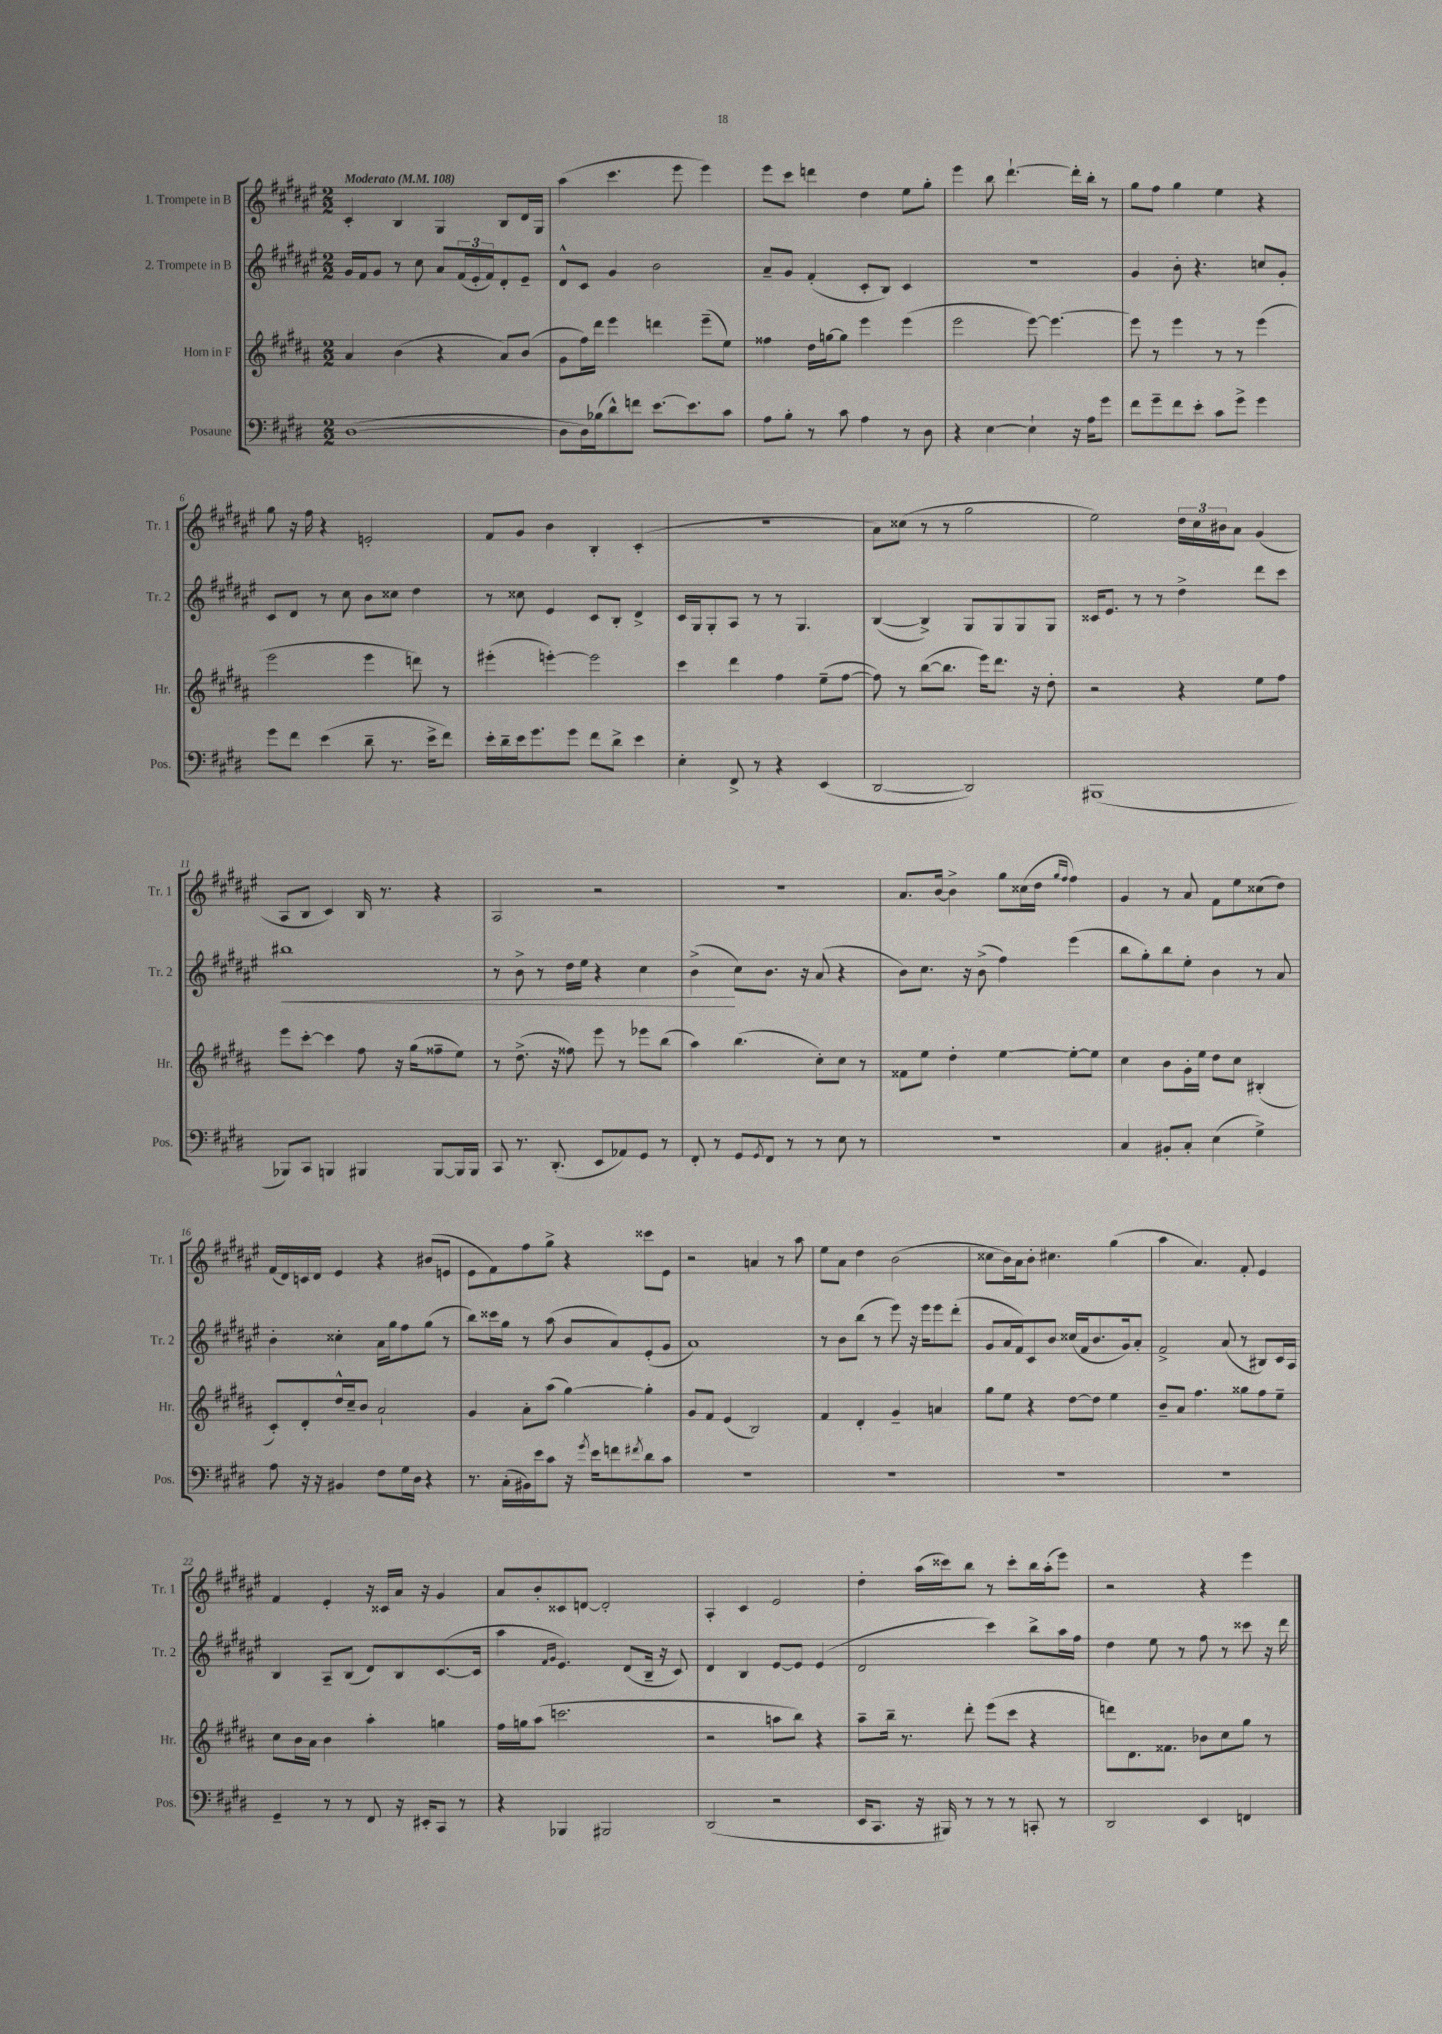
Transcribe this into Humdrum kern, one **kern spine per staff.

**kern	**kern	**kern	**kern
*staff4	*staff3	*staff2	*staff1
*clefF4	*clefG2	*clefG2	*clefG2
*k[f#c#g#d#]	*k[f#c#g#d#a#]	*k[f#c#g#d#a#e#]	*k[f#c#g#d#a#e#]
*M2/2	*M2/2	*M2/2	*M2/2
*MM108	*MM108	*MM108	*MM108
([1D#	4a#/	16g#/LL	4c#'/
.	.	16f#/J	.
.	.	8g#/J	.
.	(4b\	8r	4B/
.	.	8cc#\	.
.	4r	8a#/L	4G#/
.	.	(24f#/L	.
.	.	24e#'/	.
.	.	24f#/J)	.
.	8a#/L)	8d#'/	8B/L
.	(8b/J	8e#~/J	16d#/L
.	.	.	16G#/JJ
=	=	=	=
8D#\]L	8g#\L	8d#^^/L	(4aa#\
16D#\L)	16ff#\L)	8c#/J	.
(16B-\J	16ddd#\JJ	.	.
8d#^^\)	4eee\	4g#/	4.ccc#\
8f\J	.	.	.
[8.e\L	4ddd\	2b\	.
.	.	.	8eee#\
8.e\]	.	.	.
.	(8eee~\L	.	4eee#\)
8c#\J	8ee\J)	.	.
=	=	=	=
8A\L	4ff##\	8a#~/L	8eee#\L
8B'\J	.	8g#/J	8ccc#\J
8r	16dd#\LL	(4f#'/	4ddd\
.	[16gg\J	.	.
8c#\	8gg\]J	.	.
4A\	4eee\	8c#'/L	4dd#\
.	.	8B/J)	.
8r	(4eee\	4c#/	8ee#\L
8D#\	.	.	8gg#'\J
=	=	=	=
4r	2eee\	1r	4eee#\
[4E\	.	.	8bb\
.	.	.	[4.ddd#`\
4E`\]	[8eee\)	.	.
.	4.eee\_	.	.
16r	.	.	16ddd#'\]LL
16A\LK	.	.	16bb'\JJ
8g#\J	.	.	8r
=	=	=	=
8f#\L	8eee\]	4g#/	8gg#\L
8g#~\	8r	.	8ff#\J
8f#\	4eee\	8b'\	4gg#\
8e'\J	.	4.r	.
8c#\L	8r	.	4ee#\
8g#^\J	8r	.	.
4g#\	(4eee\	8cc/L	4r
.	.	8g#'/J	.
=	=	=	=
8g#\L	2eee\	8c#/L	8gg#\
8f#\J	.	8d#/J	16r
.	.	.	16ff#\
(4e\	.	8r	4r
.	.	8cc#\	.
8d#~\	4eee\	8b\L	2e'/
8.r	.	8cc##\J	.
.	8ddd\)	4dd#\	.
16e^\LK	.	.	.
8f#\J)	8r	.	.
=	=	=	=
16e'\LL	(4eee#'\	8r	8f#/L
16d#~\	.	.	.
16e\J	.	8cc##\	8g#/J
8.g#\	.	.	.
.	[4eee'\)	4e#/	4b\
8g#\J	.	.	.
8f#\L	2eee\]	8c#/L	4B'/
8d#^\J	.	8B'/J	.
4e\	.	4d#^/	(4c#'/
=	=	=	=
4E'\	4ccc#\	16c#/LL	1r
.	.	16G#/J	.
.	.	8G#'/	.
8FF#^/	4ddd#\	8A#/J	.
8r	.	8r	.
4r	4ff#\	8r	.
.	.	4.G#/	.
(4EE/	(8ee~\L	.	.
.	[8ff#\J	.	.
=	=	=	=
[2DD#/	8ff#\])	([4B/	8a#\L)
.	8r	.	(8cc##\J
.	([8bb\L	4B^/])	8r
.	8.bb\]J	.	8r
2DD#/])	.	8G#/L	2gg#\
.	16eee\LK)	.	.
.	8.ddd#\J	8G#/	.
.	.	8G#/	.
.	16r	.	.
.	8dd#'\	8G#/J	.
=	=	=	=
(1BBB#	2r	16c##/LK	2ee#\)
.	.	8.e#/J	.
.	.	8r	.
.	.	8r	.
.	4r	4dd#^\	24dd#\LL
.	.	.	24cc#\
.	.	.	24b#\J
.	.	.	8a#\J
.	8ee\L	8ddd#\L	(4g#/
.	8ff#\J	8ccc#\J	.
=	=	=	=
8BBB-/L)	8eee\L	1bb#	8A#/L
8CC#/J	[8ccc#'\J	.	8B/J
4BBB/	4ccc#\]	.	4c#/)
4BBB#/	8ff#\	.	16B/
.	.	.	8.r
.	16r	.	.
.	(16gg#\LK	.	.
[8BBB#/L	8ff##~\	.	4r
16BBB#/]L	8ee\J)	.	.
16BBB#/JJ	.	.	.
=	=	=	=
8CC#/	8r	8r	2A#/
8.r	(8.dd#^\	8b^\	.
.	.	8r	.
(8.DD#'/	16r	.	.
.	8ff##\)	16dd#\LL	.
.	.	16ee#\JJ	.
8EE/L	8eee\	4r	2r
8AA-/)	8r	.	.
8GG#/J	8eee-\L	4cc#\	.
8r	(8bb\J	.	.
=	=	=	=
8FF#'/	4aa#\)	(4b^\	1r
8r	.	.	.
8GG#/L	(4.bb\	8cc#\L)	.
8qGG#/	.	.	.
8FF#/J	.	8.b\J	.
8r	.	.	.
.	.	16r	.
8r	8cc#'\L)	(8a#/	.
8E\	8cc#\J	4r	.
8r	8r	.	.
=	=	=	=
1r	8f##\L	8b\L)	8.a#/L
.	8ee\J	8.cc#\J	.
.	.	.	[16b/Jk
.	4dd#'\	.	4b^\]
.	.	16r	.
.	.	(8b^\	.
.	[4ee\	4ff#\)	8gg#\L
.	.	.	(16cc##\L
.	.	.	16dd#\JJ
.	.	.	16qqgg#/LL
.	.	.	16qqff#/JJ
.	8ee'\_L	(4eee#\	4ff#\)
.	8ee\]J	.	.
=	=	=	=
4C#/	4cc#\	8bb\L	4g#/
.	.	8gg#'\)	.
8BB#'/L	8b\L	8bb\	8r
8C#'/J	16g#'\L	8ee#'\J	8a#/
.	16ee\JJ	.	.
(4E\	8dd#\L	4b\	8f#\L
.	8cc#\J	.	8ee#\
4G#^\)	(4B#'/	8r	(8cc##\
.	.	8a#/	8dd#\J)
=	=	=	=
8A\	8c#'/L)	4b'\	(16f#/LL
.	.	.	16d#/)
16r	8d#'/	.	16c/
16r	.	.	16d#/JJ
4BB#/	16dd#^^/L	4cc##'\	4e#/
.	16cc#~/J	.	.
.	8b/J	.	.
8F#\L	2a#`/	16a#\LL	4r
.	.	16gg#\J	.
16G#\L	.	8ff#\	.
16D#\JJ	.	.	.
4r	.	(8gg#\J	(8b#/L
.	.	8r	8e/J
=	=	=	=
8.r	4g#/	8bb\L)	8e#\L
.	.	16ccc##\L	8f#\)
(16C#'\LL	.	16gg#\JJ	.
16BB#\)	8a#'\L	8r	8ff#\
16e\J	.	.	.
8c#\J	(8aa#\J	(8aa#\	8gg#^\J
16r	[4gg#\)	8b/L	4r
8qg#/	.	.	.
16e\LK	.	.	.
8f\	.	8a#/)	.
8qf#/	.	.	.
8d#\	4gg#'\]	(8e#'/	8ccc##\L
8c#\J	.	8g#/J	8e#\J
=	=	=	=
1r	8g#/L	1a#)	2r
.	8f#/J	.	.
.	(4e/	.	.
.	2B/)	.	4a/
.	.	.	8r
.	.	.	8aa#\
=	=	=	=
1r	4f#/	8r	8ee#\L
.	.	8b\L	8a#\J
.	4d#'/	(8bb\J	4dd#\
.	.	8r	.
.	4g#~/	8eee#\)	(2b\
.	.	16r	.
.	.	16eee#\LK	.
.	4a/	8eee#\	.
.	.	(8ddd#'\J	.
=	=	=	=
1r	8gg#\L	8g#/L	8cc##\L
.	8ee\J	16a#/L	16b\L)
.	.	16f#/J)	16a#\J
.	4r	8c#/	8b'\J
.	.	8b/J	4.cc#\
.	[8dd#\L	(16cc##/LL	.
.	.	16f#/J	.
.	8dd#\]J	8.b/	.
.	4ee\	.	(4gg#\
.	.	16g#/k)	.
.	.	8a#'/J	.
=	=	=	=
1r	8b~/L	2f#^/	4aa#\
.	8a#/J	.	.
.	4.ff#\	.	4.a#/)
.	.	(8a#/	.
.	8gg##\L	8r	8f#'/
.	8ff#\	8B#/L)	4e#/
.	8ee~\J	16c#/L	.
.	.	16A#/JJ	.
=	=	=	=
4GG#~/	8cc#\L	4B/	4f#/
.	16b\L	.	.
.	16a#\JJ	.	.
8r	4b\	8A#~/L	4e#'/
8r	.	(8B/J	.
8FF#/	4aa#'\	8d#/L)	16r
.	.	.	16c##/LL
16r	.	8B/	16a#/JJ
16EE#'/LK	.	.	16r
8CC#/J	4gg\	([8.c#/	4g#/
8r	.	.	.
.	.	16c#/]Jk	.
=	=	=	=
4r	16ff#\LL	4aa#\	8a#/L
.	16gg\J	.	.
.	(8aa#\J	.	8b'/
.	.	16qqf#/LL	.
.	.	16qqg#/JJ	.
4BBB-/	2.ccc\	4.e#/)	8c##/
.	.	.	[8d/J
2BBB#/	.	.	2d'/]
.	.	(8d#/L	.
.	.	16B~/Jk	.
.	.	16r	.
.	.	8c#/)	.
=	=	=	=
(2DD#/	2r	4d#/	4A#'/
.	.	4B/	4c#/
2r	8aa\L	[8e#/L	2e#/
.	8bb\J)	8e#/]J	.
.	4r	(4e#/	.
=	=	=	=
16EE/LK	8aa#~\L	2d#/	4dd#'\
8.CC#/J	.	.	.
.	16bb~\Jk	.	.
.	8.r	.	.
16r	.	.	(16aa#\LL
16BBB#/)	.	.	16ccc##\J)
8r	8ddd#'\	.	8bb\J
8r	(8eee\L	4ccc#\)	8r
8r	8ccc#\J	.	8ccc##'\L
8CC'/	4r	8bb^\L	16bb\L
.	.	.	(16aa#'\J
8r	.	16aa#\L	8eee#\J)
.	.	16ff#\JJ	.
=	=	=	=
2DD#/	8ddd\L)	4dd#\	2r
.	8.d#\	.	.
.	.	8ee#\	.
.	8.f##\J	.	.
.	.	8r	.
4EE/	8b-\L	8ff#\	4r
.	8cc#\	8r	.
4FF/	8gg#\J	8ccc##\	4eee#\
.	8r	16r	.
.	.	16ddd#\	.
==	==	==	==
*-	*-	*-	*-
